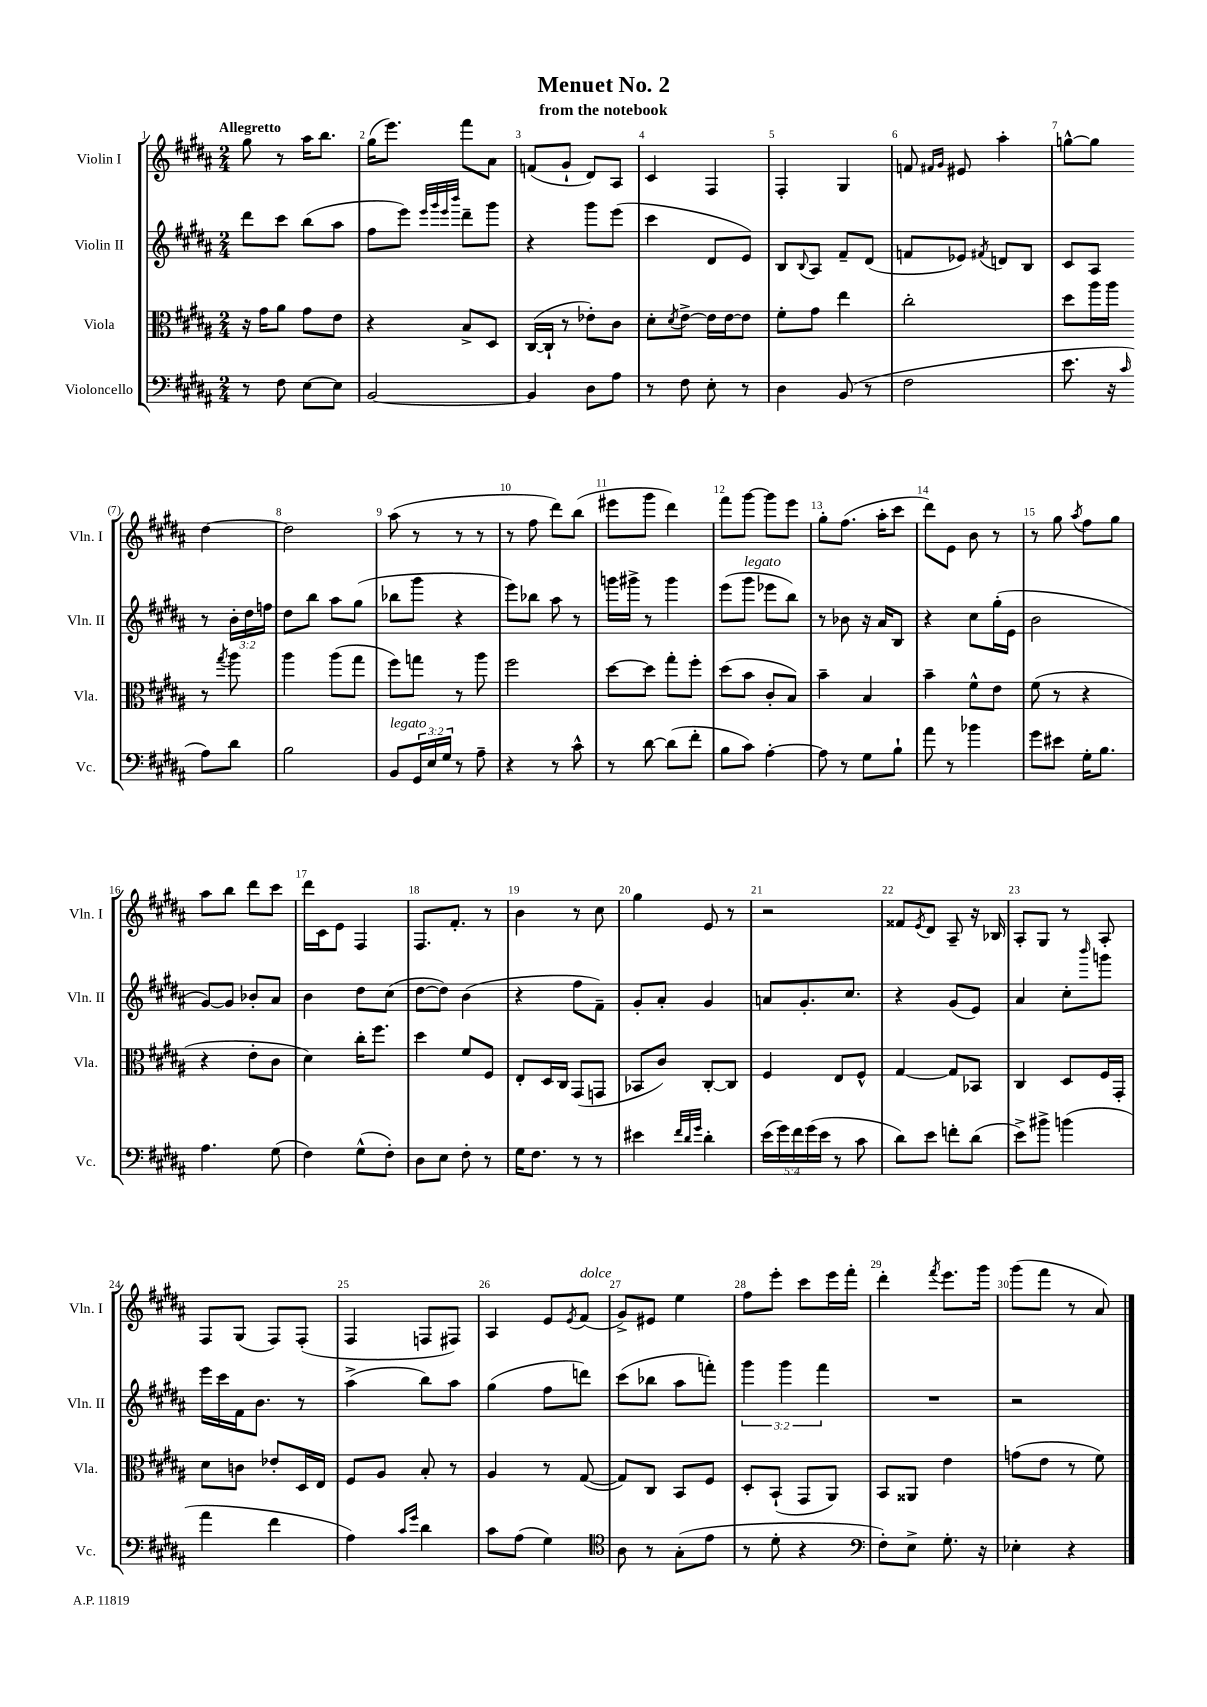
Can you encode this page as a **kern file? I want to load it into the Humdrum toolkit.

**kern	**kern	**kern	**kern
*part4	*part3	*part2	*part1
*staff4	*staff3	*staff2	*staff1
*I"Violoncello	*I"Viola	*I"Violin II	*I"Violin I
*I'Vc.	*I'Vla.	*I'Vln. II	*I'Vln. I
*clefF4	*clefC3	*clefG2	*clefG2
*k[f#c#g#d#a#]	*k[f#c#g#d#a#]	*k[f#c#g#d#a#]	*k[f#c#g#d#a#]
*M2/4	*M2/4	*M2/4	*M2/4
=1	=1	=1	=1
!	!	!	!LO:TX:a:B:t=Allegretto
8r	16r	8ddd#\L	8gg#\
.	16g#\KL	.	.
8F#\	8a#\J	8ccc#\J	8r
[8E\L	8g#\L	(8bb\L	16aa#\KL
.	.	.	8.bb\J
8E\J]	8e\J	8aa#\J	.
=2	=2	=2	=2
[2BB/	4r	8ff#\L	(16gg#\KL
.	.	.	8.eee\J)
.	.	8eee\J)	.
.	.	32qqeee/LLL	.
.	.	32qqggg#/	.
.	.	32qqeee/	.
.	.	32qqbbb/JJJ	.
.	8B^/L	8ddd#~\L	8fff#\L
.	8D#/J	8ggg#\J	8a#\J
=3	=3	=3	=3
4BB/]	([16C#/LL	4r	(8fn/L
.	16C#`/JJ]	.	.
.	8r	.	8g#`/J
8D#\L	8e-X'\L)	8ggg#\L	8d#/L)
8A#\J	8c#\J	(8eee\J	8A#/J
=4	=4	=4	=4
8r	8d#'\L	4ccc#\	4c#/
.	8qd#/	.	.
8F#\	[8e^\J	.	.
8E'\	16e\LL]	8d#/L	4F#/
.	[16e\J	.	.
8r	8e\J]	8e/J)	.
=5	=5	=5	=5
4D#\	8f#'\L	8B/L	4F#'/
.	.	8qqB/	.
.	8g#\J	8A#/J	.
(8BB/	4ee\	8f#~/L	4G#/
8r	.	(8d#/J	.
=6	=6	=6	=6
2F#\	2cc#'\	8fn/L	8fn/
.	.	.	16qqf#X/LL
.	.	.	16qqg#/JJ
.	.	8e-X/J)	8e#X/
.	.	8qf#X/	.
.	.	8dn/L	4aa#'\
.	.	8B/J	.
=7	=7	=7	=7
8.e\	8dd#\L	8c#/L	[8ggn^^\L
.	16aa#\L	8A#/J	8gg\J]
16r	16aa#\JJ	.	.
16qqc#/	.	.	.
8A#\L)	8r	8r	[4dd#\
.	8qgg#/	.	.
8d#\J	8aa#\	24b'\LL	.
.	.	24dd#\	.
.	.	24ffn\JJ	.
!!LO:LB:g=z
=8	=8	=8	=8
2B\	4aa#\	8dd#\L	2dd#\]
.	.	8bb\J	.
.	(8aa#\L	8aa#\L	.
.	8gg#\J	(8gg#\J	.
=9	=9	=9	=9
!LO:TX:a:i:t=legato	!	!	!
8BB/L	8ff#\L)	8bb-X\L	(8aa#\
24GG#/L	8ggn\J	8ggg#\J	8r
24E/	.	.	.
24G#/JJ	.	.	.
8r	8r	4r	8r
8A#~\	8aa#\	.	8r
=10	=10	=10	=10
4r	2ff#\	8eee\L)	8r
.	.	8bb-X\J	8ff#\
8r	.	8aa#\	8ddd#\L)
8c#^^\	.	8r	(8bb\J
=11	=11	=11	=11
8r	[8dd#\L	16gggn\LL	8eee#X\L
.	.	16ggg#X^\JJ	.
[8d#\	8dd#\J]	8r	8ggg#\J
(8d#\L]	8gg#'\L	4ggg#\	4ddd#\)
8f#'\J	8ff#'\J	.	.
=12	=12	=12	=12
8B\L	(8dd#\L	(8eee\L	8fff#\L
!	!	!LO:TX:a:i:t=legato	!
8c#\J)	8b\J	8ggg#\J	[8ggg#\J
[4A#'\	8c#'/L	8eee-X\L	8ggg#\L]
.	8B/J)	8bb\J)	8eee\J
=13	=13	=13	=13
8A#\]	4b~\	8r	8gg#'\L
8r	.	8b-X\	(8.ff#\J
8G#\L	4B/	16r	.
.	.	16a#/KL	16aa#'\KL
8B`\J	.	8B/J	8ccc#\J
=14	=14	=14	=14
8a#\	4b~\	4r	8ddd#\L)
8r	.	.	8e\J
4b-X\	8f#^^\L	8cc#\L	8b\
.	8e\J	(16gg#'\L	8r
.	.	16e\JJ	.
=15	=15	=15	=15
8g#\L	(8f#\	2b\	8r
8e#X\J	8r	.	8gg#\
.	.	.	8qaa#/
16G#'\KL	4r	.	8ff#\L
8.B\J	.	.	.
.	.	.	8gg#\J
!!LO:LB:g=z
=16	=16	=16	=16
4.A#\	4r	[8g#/L)	8aa#\L
.	.	8g#/J]	8bb\J
.	8e'\L	8b-X'/L	8ddd#\L
(8G#\	8c#\J	8a#/J	8ccc#\J
=17	=17	=17	=17
4F#\)	4d#\)	4b\	16ddd#\LL
.	.	.	16c#\J
.	.	.	8e\J
(8G#^^\L	16cc#'\KL	8dd#\L	4F#/
.	8.ff#\J	.	.
8F#'\J)	.	(8cc#\J	.
=18	=18	=18	=18
8D#\L	4dd#\	[8dd#\L	8.F#/L
8E\J	.	8dd#\J])	.
.	.	.	8.f#'/J
8F#'\	8f#/L	(4b\	.
8r	8F#/J	.	8r
=19	=19	=19	=19
16G#\KL	8E'/L	4r	4b\
8.F#\J	.	.	.
.	16D#/L	.	.
.	16C#/JJ	.	.
8r	(8GG#/L	8ff#\L	8r
8r	8GGn/J	8f#~\J)	8cc#\
=20	=20	=20	=20
4e#X\	8BB-X/L	8g#'/L	4gg#\
.	8c#/J)	8a#'/J	.
32qqf#/LLL	.	.	.
32qqd#/	.	.	.
32qqg#/JJJ	.	.	.
4d#'\	[8C#'/L	4g#/	8e/
.	8C#/J]	.	8r
=21	=21	=21	=21
(20e\LL	4F#/	8an/L	2r
20g#\)	.	.	.
20f#\	.	.	.
.	.	8.g#'/	.
(20g#\	.	.	.
20e\JJ	.	.	.
8r	8E/L	.	.
.	.	8.cc#/J	.
8c#\	8F#^^/J	.	.
=22	=22	=22	=22
8d#\L)	[4G#/	4r	8f##X/L
.	.	.	8qe/
8e\J	.	.	8d#/J
8fn'\L	8G#/L]	(8g#/L	8A#~/
(8d#\J	8BB-X/J	8e/J)	16r
.	.	.	16B-X/
=23	=23	=23	=23
8e^\L)	4C#/	4a#/	8A#'/L
8b#X^\J	.	.	8G#/J
(4bn\	8D#/L	8cc#'\L	8r
.	.	16qqbbb/	.
.	16F#/L	8gggn\J	8A#'/
.	16GG#'/JJ	.	.
!!LO:LB:g=z
=24	=24	=24	=24
4a#\	8d#\L	16eee\LL	8F#/L
.	.	16ccc#\	.
.	8cn\J	16f#\J	(8G#/J
.	.	8.b\J	.
4f#\	8e-X'/L	.	8F#/L)
.	16D#/L	8r	(8F#'/J
.	16E/JJ	.	.
=25	=25	=25	=25
4A#\)	8F#/L	(4aa#^\	4F#/
.	8A#/J	.	.
16qqc#/LL	.	.	.
16qqg#/JJ	.	.	.
4d#\	8B'/	8bb\L)	8Fn/L
.	8r	8aa#\J	8F#X/J)
=26	=26	=26	=26
8c#\L	4A#/	(4gg#\	4A#/
(8A#\J	.	.	.
4G#\)	8r	8ff#\L	8e/L
.	.	.	8qe/
!	!	!	!LO:TX:a:i:t=dolce
.	([8G#/	8dddn\J)	(8f#/J
=27	=27	=27	=27
*clefC4	*	*	*
8A#\	8G#/L])	(8ccc#\L	8g#^/L)
8r	8C#/J	8bb-X\J	8e#X/J
(8G#'\L	8BB/L	8aa#\L	4ee\
8e\J	8F#/J	8fffn'\J)	.
=28	=28	=28	=28
8r	8D#'/L	6ggg#\	8ff#\L
8d#'\	(8BB`/J	.	8eee'\J
.	.	6ggg#\	.
4r	8GG#/L	.	8ccc#\L
.	.	6fff#\	.
.	8AA#/J)	.	16eee\L
.	.	.	16fff#'\JJ
=29	=29	=29	=29
*clefF4	*	*	*
8F#'\L)	8BB/L	2r	4ddd#'\
8E^\J	8AA##X/J	.	.
.	.	.	8qfff#/
8.G#'\	4e\	.	8.eee\L
16r	.	.	16ggg#\Jk
=30	=30	=30	=30
4E-X'\	(8gn\L	2r	(8ggg#\L
.	8e\J	.	8fff#\J
4r	8r	.	8r
.	8f#\)	.	8a#/)
==	==	==	==
*-	*-	*-	*-
